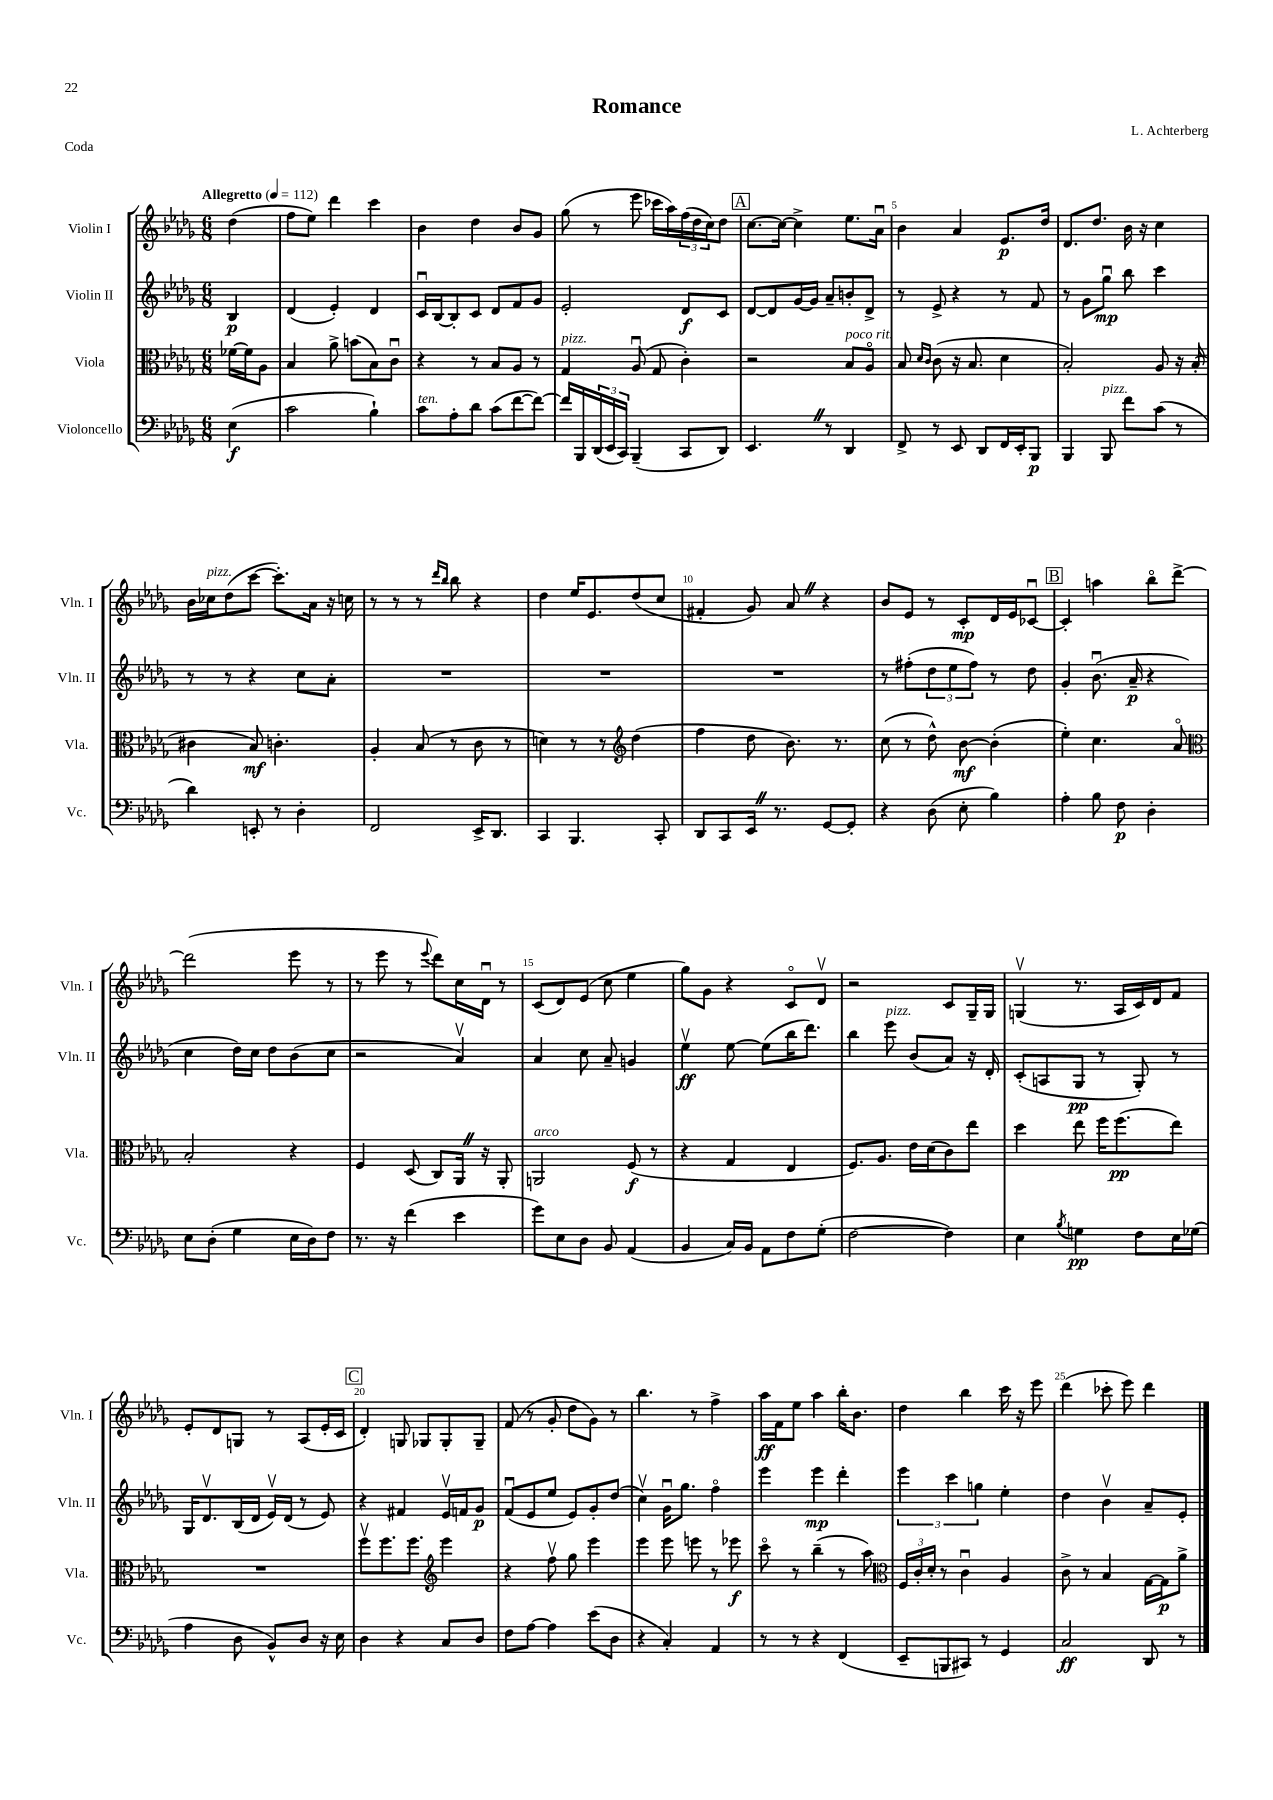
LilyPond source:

\header { title = "Romance" composer = "L. Achterberg" piece = "Coda" }
<<
\new StaffGroup <<
\new Staff = "s0" \with { instrumentName = "Violin I" shortInstrumentName = "Vln. I" } {
    \clef treble \key des \major \numericTimeSignature \time 6/8 \partial 4 \tempo "Allegretto" 4 = 112
    des''4( |
    f''8 ees''8) des'''4 c'''4 |
    bes'4 des''4 bes'8 ges'8 |
    ges''8( r8 ees'''8 ces'''16 aes''16) \tuplet 3/2 { f''16( des''16 c''16) } des''8 |
    \mark \markup { \box "A" } c''8.~ c''16~ c''4-> ees''8. aes'16\downbow |
    bes'4 aes'4 ees'8.\p des''16 |
    des'8. des''8. bes'16 r16 c''4 |
    bes'16 ces''16^\markup { \italic "pizz." } des''8( c'''8~ c'''8.-.) aes'16 r16 c''16 |
    r8 r8 r8 \grace { des'''16 bes''16 } bes''8 r4 |
    des''4 ees''16 ees'8. des''8( c''8 |
    fis'4-. ges'8) aes'8 \once \override BreathingSign.text = \markup { \musicglyph "scripts.caesura.straight" } \breathe r4 |
    bes'8 ees'8 r8 c'8-.\mp des'16 ees'16 ces'8~\downbow |
    \mark \markup { \box "B" } ces'4-. a''4 bes''8\flageolet des'''8~-> |
    des'''2( ees'''8 r8 |
    r8 ees'''8 r8 \appoggiatura { ees'''8 } des'''8) c''16 des'16\downbow r8 |
    c'8( des'8) ees'8( c''8 ees''4 |
    ges''8) ges'8 r4 c'8\flageolet des'8\upbow |
    r2 c'8 ges16-- ges16 |
    g4\upbow( r8. aes16 c'16) des'16 f'8 |
    ees'8-. des'8 g8 r8 aes8( ees'16-. c'16 |
    \mark \markup { \box "C" } des'4-.) g8 ges8 ges8-. ges8-- |
    f'8( r8 ges'8-. des''8 ges'8) r8 |
    bes''4. r8 f''4-> |
    aes''16\ff f'16 ees''8 aes''4 bes''16-. bes'8. |
    des''4 bes''4 c'''16 r16 ees'''8 |
    des'''4( ces'''8-. ees'''8) des'''4 \bar "|." |
}
\new Staff = "s1" \with { instrumentName = "Violin II" shortInstrumentName = "Vln. II" } {
    \clef treble \key des \major \numericTimeSignature \time 6/8 \partial 4
    bes4\p |
    des'4( ees'4-.) des'4 |
    c'16\downbow bes16~ bes8-. c'8 des'8 f'8 ges'8 |
    ees'2-. des'8\f c'8 |
    \mark \markup { \box "A" } des'8~ des'8 ges'16~ ges'16 aes'8-- b'8-. des'8-> |
    r8 ees'8-> r4 r8 f'8 |
    r8 ges'8 ges''8\downbow\mp bes''8 c'''4 |
    r8 r8 r4 c''8 aes'8-. |
    R2. |
    R2. |
    R2. |
    r8 fis''8-.( \tuplet 3/2 { des''8 ees''8 fis''8) } r8 des''8 |
    \mark \markup { \box "B" } ges'4-. bes'8.\downbow( aes'16--\p r4 |
    c''4 des''16) c''16 des''8 bes'8( c''8 |
    r2 aes'4\upbow) |
    aes'4 c''8 aes'8-- g'4 |
    ees''4\upbow\ff ees''8~ ees''8( bes''16 des'''8.) |
    bes''4 ees'''8^\markup { \italic "pizz." } bes'8( aes'8) r16 des'16-. |
    c'8-.( a8 ges8\pp r8 ges8-.) r8 |
    ges16 des'8.\upbow bes16( des'16 ees'16\upbow) des'16( r8 ees'8) |
    \mark \markup { \box "C" } r4 fis'4 ees'16\upbow f'16 ges'8\p |
    f'8\downbow( ees'8 ees''8 ees'8) ges'8-. des''8( |
    c''4\upbow) ges'16\downbow ges''8. f''4\flageolet |
    ees'''4 ees'''4\mp des'''4-. |
    \tuplet 3/2 { ees'''4 c'''4 g''4 } ees''4-. |
    des''4 bes'4\upbow aes'8-- ees'8-. \bar "|." |
}
\new Staff = "s2" \with { instrumentName = "Viola" shortInstrumentName = "Vla." } {
    \clef alto \key des \major \numericTimeSignature \time 6/8 \partial 4
    fes'16~ fes'16 aes8 |
    bes4 aes'8-> b'8( bes8) c'8\downbow |
    r4 r8 bes8 aes8 r8 |
    ges4^\markup { \italic "pizz." } aes8\downbow( ges8 c'4-.) |
    \mark \markup { \box "A" } r2 bes8^\markup { \italic "poco rit." } aes8\flageolet |
    bes8 \grace { des'16 c'16 } c'8( r16 bes8. des'4 |
    bes2-.) aes8 r16 bes16-.( |
    cis'4 bes8\mf) c'4.-. |
    aes4-. bes8( r8 c'8 r8 |
    d'4) r8 r8 \clef treble des''4( |
    f''4 des''8 bes'8.) r8. |
    c''8( r8 des''8-^) bes'8~\mf bes'4-.( |
    \mark \markup { \box "B" } ees''4-.) c''4. aes'8\flageolet |
    \clef alto bes2-. r4 |
    f4 des8( c8) aes,16 \once \override BreathingSign.text = \markup { \musicglyph "scripts.caesura.straight" } \breathe r16 aes,8-. |
    a,2^\markup { \italic "arco" } f8\f( r8 |
    r4 ges4 ees4 |
    f8.) aes8. ees'16 des'16( c'8) ees''8 |
    des''4 ees''8 f''16 f''8.\pp( ees''8) |
    R2. |
    \mark \markup { \box "C" } f''8\upbow f''8. f''8. \clef treble ees'''4 |
    r4 f''8\upbow ges''8 ees'''4 |
    ees'''4 ees'''8 e'''8 r8 ees'''8\f |
    c'''8\flageolet r8 bes''4--( r8 aes''8) |
    \clef alto \tuplet 3/2 { f16 c'16-. des'16-. } r8 c'4\downbow aes4 |
    c'8-> r8 bes4 ges16~ ges16\p aes'8-> \bar "|." |
}
\new Staff = "s3" \with { instrumentName = "Violoncello" shortInstrumentName = "Vc." } {
    \clef bass \key des \major \numericTimeSignature \time 6/8 \partial 4
    ees4\f( |
    c'2 bes4-!) |
    c'8^\markup { \italic "ten." } aes8-. des'8 c'8( f'8~ f'8~) |
    f'16 bes,,16 \tuplet 3/2 { des,16( ees,16 c,16) } bes,,4--( c,8 des,8) |
    \mark \markup { \box "A" } ees,4. \once \override BreathingSign.text = \markup { \musicglyph "scripts.caesura.straight" } \breathe r8 des,4 |
    f,8-> r8 ees,8 des,8 f,16 ees,16-. bes,,8\p |
    bes,,4 bes,,8^\markup { \italic "pizz." } f'8 c'8( r8 |
    des'4) e,8-. r8 des4-. |
    f,2 ees,16-> des,8. |
    c,4 bes,,4. c,8-. |
    des,8 c,8 ees,16 \once \override BreathingSign.text = \markup { \musicglyph "scripts.caesura.straight" } \breathe r8. ges,8~ ges,8-. |
    r4 des8( ees8-. bes4) |
    \mark \markup { \box "B" } aes4-. bes8 f8\p des4-. |
    ees8 des8-.( ges4 ees16 des16) f8 |
    r8. r16 f'4( ees'4 |
    ges'8) ees8 des8 bes,8 aes,4( |
    bes,4 c16) bes,16 aes,8 f8 ges8-.( |
    f2~ f4) |
    ees4 \acciaccatura { bes8 } g4\pp f8 ees16 ges16( |
    aes4 des8 bes,8-^) des8 r16 ees16 |
    \mark \markup { \box "C" } des4 r4 c8 des8 |
    f8 aes8~ aes4 ees'8( des8 |
    r4 c4-.) aes,4 |
    r8 r8 r4 f,4( |
    ees,8-- b,,8 cis,8) r8 ges,4 |
    c2\ff des,8 r8 \bar "|." |
}
>>
>>
\layout { \context { \Score \override BarNumber.break-visibility = ##(#f #t #t) barNumberVisibility = #(every-nth-bar-number-visible 5) } }
